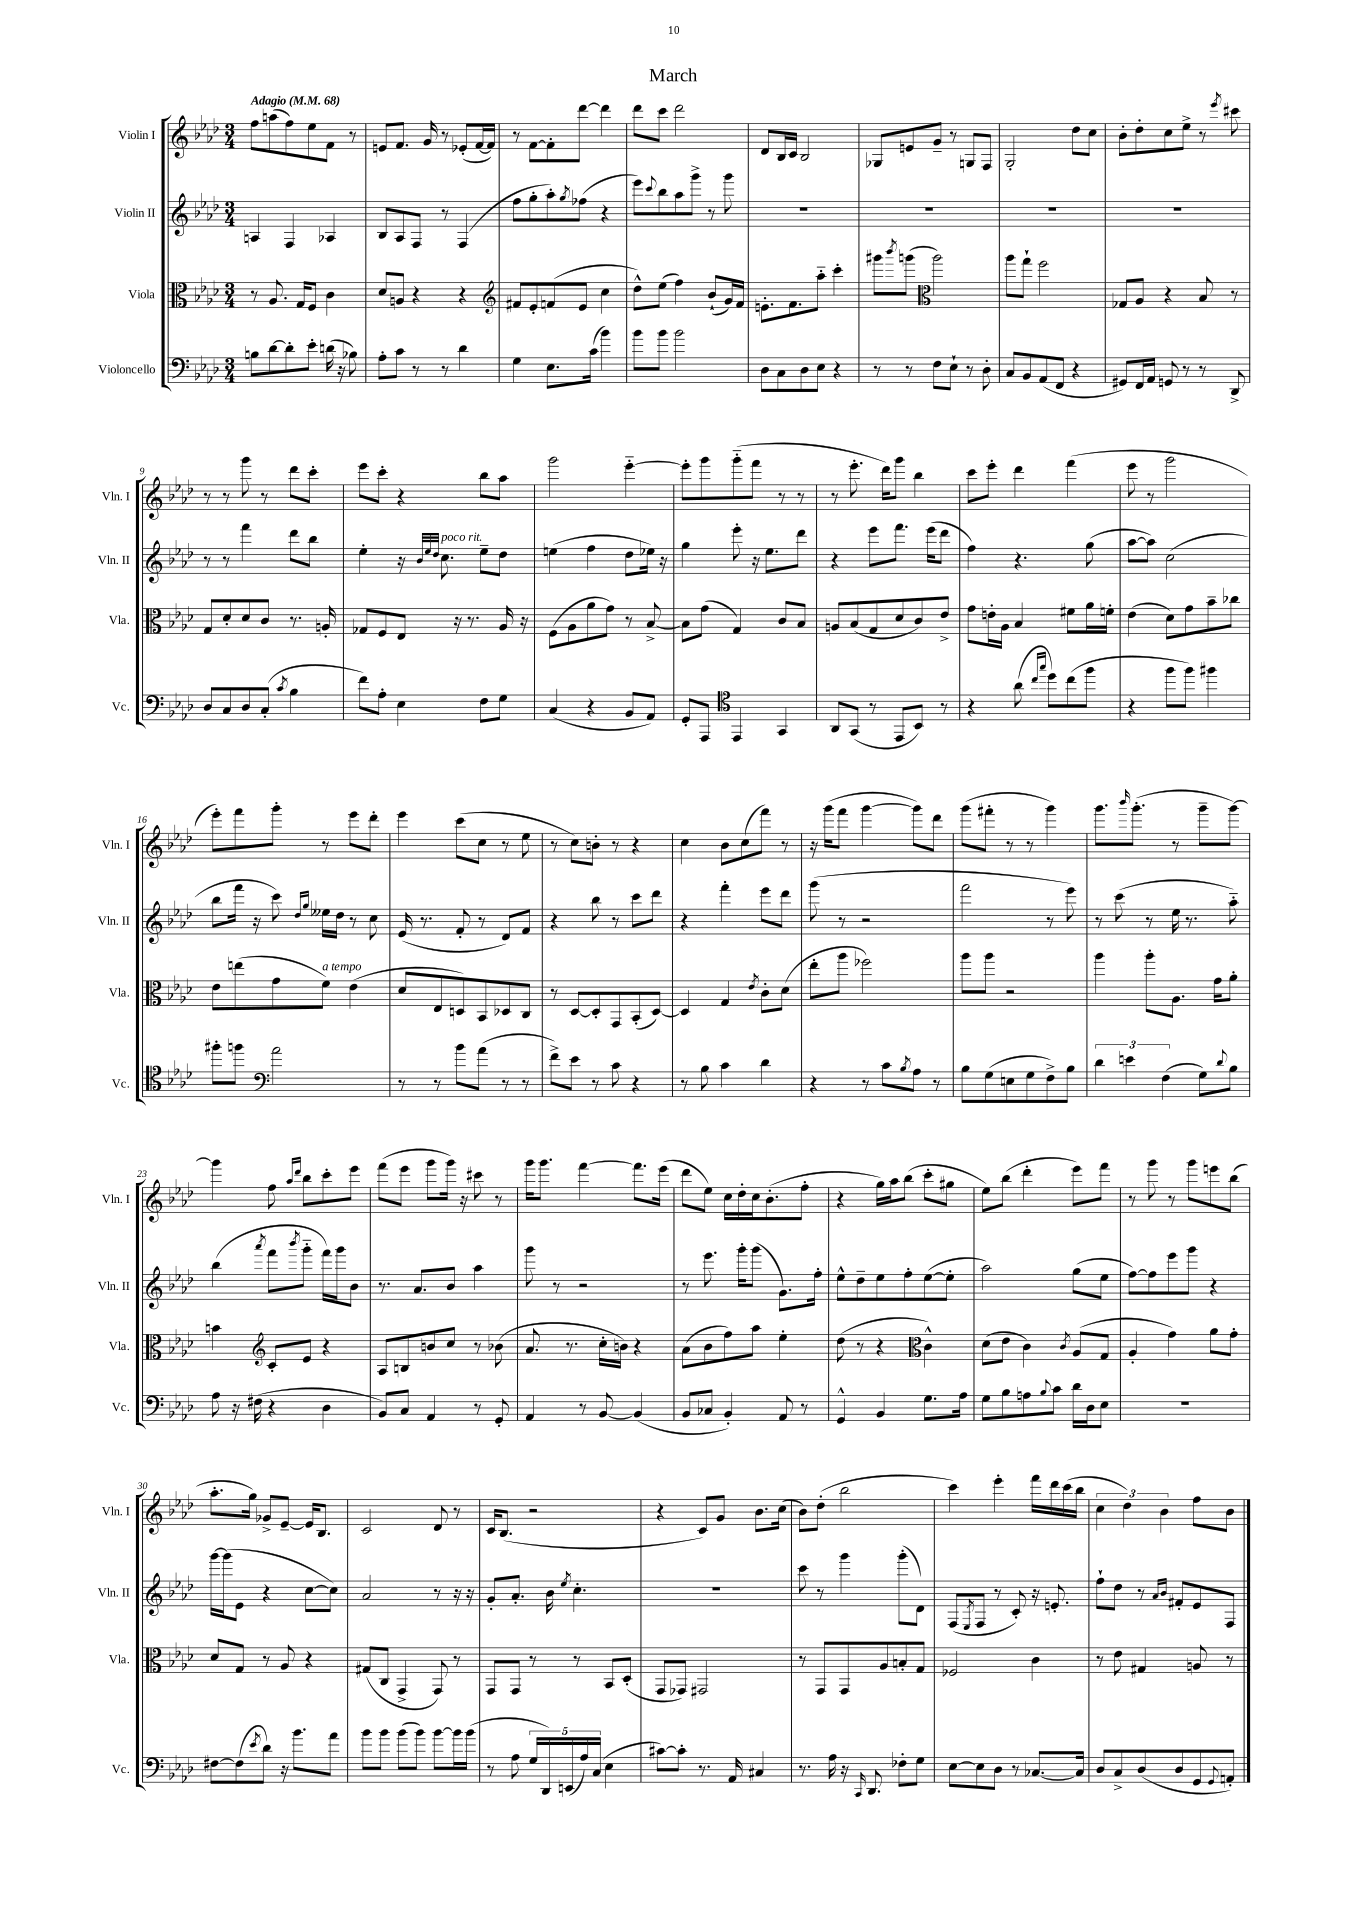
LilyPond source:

\header { title = "March" }
<<
\new StaffGroup <<
\new Staff = "s0" \with { instrumentName = "Violin I" shortInstrumentName = "Vln. I" } {
    \clef treble \key aes \major \numericTimeSignature \time 3/4 \tempo "Adagio" 4 = 68
    f''8 a''8( f''8) ees''8 f'8 r8 |
    e'8 f'8. g'16 r8 ees'8-.( f'16~ f'16) |
    r8 f'8~ f'8-. des'''8~ des'''4 |
    des'''8 c'''8 des'''2 |
    des'8 bes16 c'16 bes2 |
    ges8 e'8 g'8-- r8 g8 f8 |
    g2-. des''8 c''8 |
    bes'8-. des''8-. c''8 ees''8-> r8 \acciaccatura { ees'''8 } cis'''8 |
    r8 r8 g'''8 r8 des'''8 c'''8-. |
    ees'''8 c'''8-. r4 bes''8 aes''8 |
    g'''2 ees'''4~-_ |
    ees'''8-. g'''8 g'''8-_( f'''8 r8 r8 |
    r8 ees'''8.-. des'''16) g'''8 bes''4 |
    c'''8 ees'''8-. des'''4 f'''4( |
    ees'''8 r8 g'''2 |
    ees'''8-.) f'''8 g'''8-. r8 ees'''8 des'''8-. |
    ees'''4 c'''8( c''8 r8 ees''8 |
    r8 c''8) b'8-. r8 r4 |
    c''4 bes'8 c''8( f'''8) r8 |
    r16 g'''16( f'''8 g'''4~ g'''8) des'''8 |
    g'''8( fis'''8-. r8 r8 g'''4) |
    g'''8. \grace { bes'''16 } g'''8.-.( r8 g'''8-- g'''8~) |
    g'''4 f''8 \grace { aes''16 des'''16 } bes''8 c'''8-. ees'''8 |
    f'''8( ees'''8 g'''8 g'''16) r16 cis'''8 r8 |
    g'''16 g'''8. f'''4~ f'''8. ees'''16( |
    des'''8 ees''8) c''16 des''16-. c''16 bes'8.-.( f''8-. |
    r4 g''16) aes''16 bes''8( c'''8-. gis''8 |
    ees''8) bes''8( des'''4-. ees'''8) f'''8 |
    r8 g'''8 r8 g'''8 e'''8 bes''8( |
    aes''8.-. g''16) ges'8-> ees'8~-- ees'16 bes8. |
    c'2 des'8 r8 |
    c'16 bes8.( r2 |
    r4 c'8) g'8 bes'8. c''16( |
    bes'8) des''8-.( bes''2 |
    c'''4) ees'''4-. f'''16 des'''16 c'''16( bes''16 |
    \tuplet 3/2 { c''4 des''4) bes'4 } f''8 bes'8 \bar "|." |
}
\new Staff = "s1" \with { instrumentName = "Violin II" shortInstrumentName = "Vln. II" } {
    \clef treble \key aes \major \numericTimeSignature \time 3/4
    a4 f4 aes4 |
    bes8 aes8 f8 r8 f4( |
    f''8 g''8-. aes''8-.) \acciaccatura { g''8 } fes''8( r4 |
    ees'''8) \appoggiatura { c'''8 } bes''8 aes''8 g'''8-> r8 g'''8 |
    R2. |
    R2. |
    R2. |
    R2. |
    r8 r8 f'''4 des'''8 bes''8 |
    ees''4-. r16 \grace { bes'32 ees''32 des''32 } c''8.^\markup { \italic "poco rit." } ees''8-- des''8 |
    e''4( f''4 des''8 ees''16) r16 |
    g''4 ees'''8-. r16 ees''8. des'''8 |
    r4 ees'''8 f'''8. ees'''16( des'''8 |
    f''4) r4. g''8( |
    aes''8~ aes''8) c''2( |
    bes''8 f'''16 r16 c'''8) \grace { des''16 g''16 } eeses''16 des''16 r8 c''8 |
    ees'16( r8. f'8-. r8 des'8) f'8 |
    r4 bes''8 r8 c'''8 des'''8 |
    r4 f'''4-. ees'''8 des'''8 |
    g'''8( r8 r2 |
    f'''2 r8 ees'''8) |
    r8 c'''8( r8 ees''16 r8. aes''8-_) |
    bes''4( \acciaccatura { aes'''8 } f'''8 \acciaccatura { bes'''8 } g'''8-_ f'''16) g'''16 bes'8 |
    r8. aes'8. bes'8 aes''4 |
    g'''8 r8 r2 |
    r8 ees'''8. g'''16-. g'''8( g'8.) f''16-. |
    ees''8-^ des''8-- ees''8 f''8-. ees''8~( ees''8-. |
    aes''2) g''8( ees''8 |
    f''8~) f''8 ees'''8 g'''8 r4 |
    g'''16~ g'''16( ees'8 r4 c''8~ c''8) |
    aes'2 r8 r16 r16 |
    g'8-. aes'8.-. bes'16 \acciaccatura { ees''8 } c''4.-. |
    R2. |
    c'''8 r8 g'''4 g'''8-.( des'8) |
    f8( \acciaccatura { ees8 } f8 r8 c'8-.) r16 e'8.-. |
    f''8-! des''8 r8 \grace { aes'16 bes'16 } fis'8-. ees'8 f8 \bar "|." |
}
\new Staff = "s2" \with { instrumentName = "Viola" shortInstrumentName = "Vla." } {
    \clef alto \key aes \major \numericTimeSignature \time 3/4
    r8 aes8. g16 f8 c'4 |
    des'8 a8 r4 r4 |
    \clef treble fis'8 ees'8-. f'8( ees'8 c''4 |
    des''8-^) ees''8( f''4) bes'8-!( g'16) f'16 |
    e'8.-. f'8. aes''8-_ c'''4-. |
    gis'''8 \acciaccatura { bes'''8 } g'''8( \clef alto aes''2) |
    aes''8 g''8-! f''2 |
    ges8 aes8 r4 bes8 r8 |
    g8 des'8-. des'8 c'8 r8. a16-. |
    ges8 f8 ees8 r16 r8. aes16 r16 |
    f8( aes8 aes'8 g'8) r8 bes8~-> |
    bes8 g'8( g4) c'8 bes8 |
    a8 bes8( g8 des'8 c'8) ees'8-> |
    g'8 e'16-. aes16 bes4 fis'8 aes'16 f'16-. |
    ees'4( des'8) g'8 bes'8-- ces''8 |
    ees'8 e''8( g'8 f'8^\markup { \italic "a tempo" }) ees'4( |
    des'8 ees8 d8) bes,8 des8 c8 |
    r8 des8~ des8-. g,8 bes,8-.( des8~) |
    des4 g4 \acciaccatura { ees'8 } c'8-. des'8( |
    ees''8-. aes''8 fes''2) |
    aes''8 aes''8 r2 |
    aes''4 aes''8-. aes8. g'16 aes'8-. |
    b'4 \clef treble c'8-. ees'8 r4 |
    aes8 b8 b'8 c''8 r8 bes'8( |
    aes'8. r8. c''16-. b'16) r4 |
    aes'8( bes'8 f''8) aes''8 ees''4-. |
    des''8( r8 r4 \clef alto c'4-^) |
    des'8( ees'8 c'4) \acciaccatura { c'8 } aes8( g8 |
    aes4-. g'4) aes'8 g'8-. |
    des'8 g8 r8 aes8 r4 |
    gis8( c8 g,4-> g,8) r8 |
    g,8 g,8 r8 r8 bes,8 des8-.( |
    g,8 ges,8) gis,2 |
    r8 g,8 g,8 aes8 b8-. g8 |
    fes2 c'4 |
    r8 ees'8 gis4 a8 r8 \bar "|." |
}
\new Staff = "s3" \with { instrumentName = "Violoncello" shortInstrumentName = "Vc." } {
    \clef bass \key aes \major \numericTimeSignature \time 3/4
    b8 des'8~ des'8-. ees'8-. d'16( r16 bes8) |
    aes8-. c'8 r8 r8 des'4 |
    g4 ees8. c'16( bes'4) |
    bes'8 bes'8 bes'2 |
    des8 c8 des8 ees8 r4 |
    r8 r8 f8 ees8-! r8 des8-. |
    c8 bes,8 aes,8( f,8 r4 |
    gis,8) f,16 aes,16 g,8 r8 r8 des,8-> |
    des8 c8 des8 c8-.( \acciaccatura { c'8 } bes4 |
    f'8) aes8-. ees4 f8 g8 |
    c4( r4 bes,8 aes,8) |
    g,8-. aes,,8 \clef tenor ees,4 g,4 |
    aes,8 g,8( r8 ees,8 bes,8) r8 |
    r4 aes'8( \grace { c''16 g''16 } des''8) c''8( f''8 |
    r4 f''8 f''8) fis''4 |
    fis''8-. f''8 \clef bass aes'2 |
    r8 r8 bes'8 aes'8( r8 r8 |
    f'8->) ees'8 r8 c'8 r4 |
    r8 bes8 c'4 des'4 |
    r4 r8 c'8 \acciaccatura { bes8 } aes8 r8 |
    bes8 g8( e8 g8 f8->) bes8 |
    \tuplet 3/2 { des'4 e'4 f4( } g8) \appoggiatura { des'8 } bes8 |
    aes8 r16 fis16( r4 des4 |
    bes,8) c8 aes,4 r8 g,8-. |
    aes,4 r8 bes,8~ bes,4( |
    bes,8 ces8 bes,4-.) aes,8 r8 |
    g,4-^ bes,4 g8. aes16 |
    g8 bes8 a8 \appoggiatura { bes8 } c'8 des'16 des16 ees8 |
    R2. |
    fis8~ fis8( \acciaccatura { ees'8 } des'8) r16 bes'8. aes'8 |
    bes'8 bes'8 bes'8( bes'8) bes'8~ bes'16 bes'16( |
    r8 aes8 \tuplet 5/4 { g16 des,16) e,16( aes16) c16( } ees4 |
    cis'8~) cis'8-. r8. aes,16 cis4 |
    r8. aes16 r16 \grace { c,16 } des,8. fes8-. g8 |
    ees8~ ees8 des8 r8 ces8.~ ces16 |
    des8 c8-> des8( des8 g,8 \appoggiatura { g,8 } a,8-.) \bar "|." |
}
>>
>>
